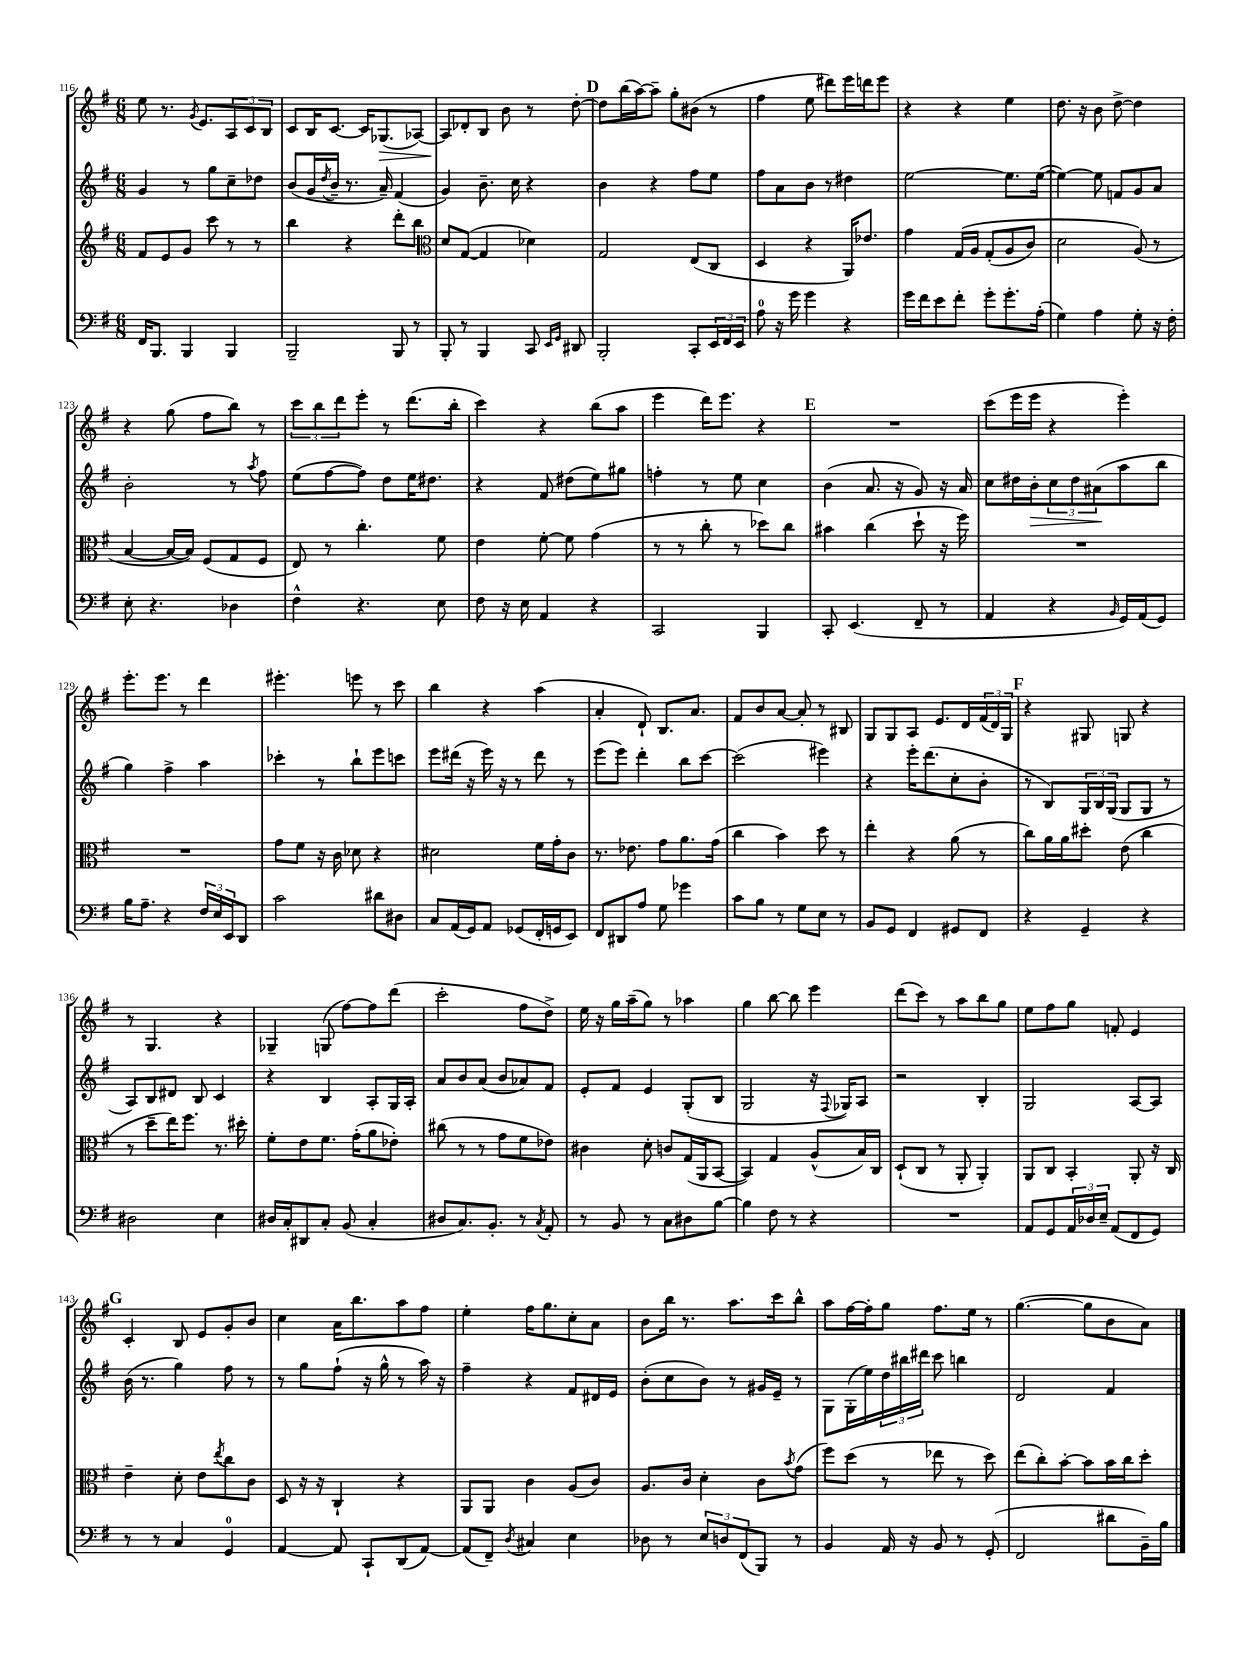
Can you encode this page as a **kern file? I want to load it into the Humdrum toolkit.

**kern	**kern	**kern	**kern
*staff4	*staff3	*staff2	*staff1
*clefF4	*clefG2	*clefG2	*clefG2
*k[f#]	*k[f#]	*k[f#]	*k[f#]
*M6/8	*M6/8	*M6/8	*M6/8
16FF#/LK	8f#/L	4g/	8ee\
8.BBB/J	.	.	.
.	8e/	.	8.r
4BBB/	8g/J	8r	.
.	.	.	8qg/
.	.	.	8.e/L
.	8ccc\	8gg\L	.
4BBB/	8r	8cc~\	12A/
.	.	.	12c/
.	8r	8dd-\J	.
.	.	.	12B/J
=	=	=	=
2BBB~/	4bb\	(8b/L	8c/L
.	.	16g/L	16B/K
.	.	8qdd/	.
.	.	16b~/JJ	[8.c/J
.	4r	8.r	.
.	.	.	16c/]LK
.	.	16a~/)	(8.G-/
8BBB/	8ddd'\L	(4f#/	.
8r	8bb\J	.	[8A-/J)
=	=	=	=
*	*clefC3	*	*
8BBB'/	8d/L	4g/)	8A-/]L
8r	([8G/J	.	8d-'/
4BBB/	4G/]	8.b~\	8B/J
.	.	.	8b\
.	.	16cc\	.
8CC/	4d-\)	4r	8r
16qqEE/LL	.	.	.
16qqGG/JJ	.	.	.
8DD#/	.	.	[8dd'\
=	=	=	=
2BBB'/	2G/	4b\	8dd\]L
.	.	.	(16bb\L
.	.	.	[16aa\J)
.	.	4r	8aa~\]J
.	.	.	8gg'\L
8CC'/L	(8E/L	8ff#\L	(8b#\J
24EE/L	8C/J	8ee\J	8r
24FF#/	.	.	.
24EE/JJ	.	.	.
=	=	=	=
8A\	4D/	8ff#\L	4ff#\
16r	.	8a\	.
16g\	.	.	.
4g\	4r	8b\J	8ee\
.	.	8r	8ddd#\L)
4r	16AA/LK)	4dd#\	16eee\L
.	8.e-/J	.	16ddd\J
.	.	.	8eee\J
=	=	=	=
16g\LL	4g\	[2ee\	4r
16f#\J	.	.	.
8e\	.	.	.
8f#'\J	&(16G/LL	.	4r
.	16A/JJ	.	.
8g'\L	(8G'/L	.	.
8.g'\	8A/	8.ee\]L	4ee\
.	8c/J)	.	.
(16A'\Jk	.	([16ee\Jk	.
=	=	=	=
4G\)	2d\	4ee\_)	8.dd\
.	.	.	16r
4A\	.	8ee\]	8b\
.	.	8f/L	[8dd^\
8G'\	(8A/&)	8g/	4dd\]
16r	8r	8a/J	.
16F#'\	.	.	.
=	=	=	=
8E'\	[4B/	2b'\	4r
4.r	.	.	.
.	16B/_LL	.	(8gg\
.	16B/]JJ)	.	.
.	(8F#/L	.	8ff#\L
4D-\	8G/	8r	8bb\J)
.	.	8qaa/	.
.	8F#/J	8ff#\	8r
=	=	=	=
4F#^^\	8E/)	(8ee\L	12ccc\L
.	.	.	12bb\
.	8r	[8ff#\	.
.	.	.	12ddd\
4.r	4.cc'\	8ff#\]J)	8eee'\J
.	.	8dd\L	8r
.	.	16ee\K	(8.ddd\L
.	.	8.dd#\J	.
8E\	8f#\	.	.
.	.	.	16bb'\Jk
=	=	=	=
8F#\	4e\	4r	4ccc\)
16r	.	.	.
16E\	.	.	.
4AA/	[8f#'\	8f#/	4r
.	8f#\]	(8dd#\L	.
4r	(4g\	8ee\)	(8bb\L
.	.	8gg#\J	8aa\J
=	=	=	=
2CC/	8r	4ff'\	4eee\
.	8r	.	.
.	8cc'\	8r	16ddd\LK)
.	.	.	8.eee\J
.	8r	8ee\	.
4BBB/	8dd-\L)	4cc\	4r
.	8cc\J	.	.
=	=	=	=
8CC'/	4b#\	(4b\	2.r
(4.EE/	.	.	.
.	(4cc\	8.a/	.
.	.	16r	.
8FF#~/	8dd`\	8g/)	.
8r	16r	16r	.
.	16ff#\)	16a/	.
=	=	=	=
4AA/	2.r	8cc\L	(8ccc\L
.	.	16dd#\L	16eee\L
.	.	16b'\J	16eee\JJ
4r	.	12cc\	4r
.	.	12dd#\	.
.	.	(12a#\	.
16qqBB/	.	.	.
16GG/LL)	.	8aa\	4eee'\)
(16AA/J	.	.	.
8GG/J)	.	8bb\J	.
=	=	=	=
16B\LK	2.r	4gg\)	8.eee'\L
8.A~\J	.	.	.
.	.	.	8.eee\J
4r	.	4ff#^\	.
.	.	.	8r
24F#/LL	.	4aa\	4ddd\
24E/	.	.	.
24EE/J	.	.	.
8DD/J	.	.	.
=	=	=	=
2c\	8g\L	4ccc-'\	4.eee#'\
.	8f#\J	.	.
.	16r	8r	.
.	16c\	.	.
.	8d-\	8bb`\L	8eee\
8d#\L	4r	8eee\	8r
8D#\J	.	8ccc\J	8ccc\
=	=	=	=
8C/L	2d#\	8eee\L	4bb\
(16AA/L	.	(16ddd#\Jk	.
16GG/J)	.	16r	.
8AA/J	.	16eee\)	4r
.	.	16r	.
(8GG-/L	.	8r	.
16FF#'/L	16f#\LL	8ddd#\	(4aa\
16GG/J	16g'\J	.	.
8EE/J)	8c\J	8r	.
=	=	=	=
8FF#/L	8.r	(8eee\L	4a'/
8DD#/	.	8eee\J)	.
.	8.e-\	.	.
8A/J	.	4ddd'\	8d`/)
8G\	8g\L	.	8.B/L
4g-\	8.a\	8bb\L	.
.	.	.	8.a/J
.	.	[8ccc\J	.
.	(16g\Jk	.	.
=	=	=	=
8c\L	4cc\	(2ccc\]	8f#/L
8B\J	.	.	8b/
8r	4b\)	.	[8a/J
8G\L	.	.	8a'/]
8E\J	8dd\	4eee#\)	8r
8r	8r	.	8B#/
=	=	=	=
8BB/L	4ee'\	4r	8G/L
8GG/J	.	.	8G/
4FF#/	4r	16eee'\LK	8A/J
.	.	(8.ddd\	.
.	.	.	8.e/L
8GG#/L	(8a\	8cc'\	.
.	.	.	16d/L
8FF#/J	8r	8b'\J	(24f#/
.	.	.	24d/)
.	.	.	24G/JJ
=	=	=	=
4r	8cc\L)	8r	4r
.	16a\L	8B/L)	.
.	16a\J	.	.
4GG~/	8dd#'\J	24G/L	8G#/
.	.	24B/	.
.	.	(24G/JJ	.
.	(8e\	8G/L	8G/
4r	4cc\	8G/J	4r
.	.	8r	.
=	=	=	=
2D#\	8r	8A/L)	8r
.	8dd~\L	8B/	4.G/
.	16ee\K)	8d#/J	.
.	8.ff#\J	.	.
.	.	8B/	.
4E\	8.r	4c/	4r
.	16dd#'\	.	.
=	=	=	=
16D#/LL	8f#'\L	4r	4G-~/
16C'/J	.	.	.
8DD#/	8e\	.	.
8C'/J	8.f#\J	4B/	(8G/
(8BB/	.	.	[8ff#\L)
.	(16g'\LK	.	.
4C'/	8a\	8A'/L	8ff#\]
.	8e-'\J)	16G/L	(8ddd\J
.	.	16A'/JJ	.
=	=	=	=
8D#/L	(8cc#\	8a/L	2ccc'\
8.C/)	8r	8b/	.
.	8r	(8a/J	.
8.BB'/J	.	.	.
.	8g\L	8b/L	.
8r	8f#\	8a-/)	8ff#\L
8qC/	.	.	.
8AA'/	8e-\J)	8f#/J	8dd^\J)
=	=	=	=
8r	4c#\	8e'/L	16ee\
.	.	.	16r
8BB/	.	8f#/J	16gg\LL
.	.	.	(16aa~\J
8r	8d'\	4e/	8gg\J)
8C\L	8c/L	.	8r
8D#\	(16G/L	(8G'/L	4aa-\
.	16AA/J	.	.
[8B\J	[8BB/J	8B/J	.
=	=	=	=
4B\]	4BB/])	2G/	4gg\
8F#\	4G/	.	[8bb\
8r	.	.	8bb\]
4r	(8A^^/L	16r	4eee\
.	.	8qqF#/	.
.	.	16G-/LK)	.
.	16B/L)	8A/J	.
.	16C/JJ	.	.
=	=	=	=
2.r	(8D`/L	2r	(8ddd\L
.	8C/J	.	8ccc\J)
.	8r	.	8r
.	8AA'/	.	8aa\L
.	4AA'/)	4B'/	8bb\
.	.	.	8gg\J
=	=	=	=
8AA/L	8AA/L	2G/	8ee\L
8GG/	8C/J	.	8ff#\
24AA/L	4BB'/	.	8gg\J
24D-/	.	.	.
24E~/JJ	.	.	.
(8AA/L	.	.	8f'/
8FF#/	8AA'/	[8A/L	4e/
8GG/J)	16r	8A/]J	.
.	16C/	.	.
=	=	=	=
8r	4e~\	(16b\	4c'/
.	.	8.r	.
8r	.	.	.
4C/	8d'\	4gg\)	8B/
.	8e\L	.	8e/L
.	8qee/	.	.
4GG/	8cc\	8ff#\	8g'/
.	8c\J	8r	8b/J
=	=	=	=
[4AA/	8D/	8r	4cc\
.	16r	8gg\L	.
.	16r	.	.
8AA/]	4C`/	(8ff#`\J	16a\LK
.	.	.	8.bb\
8CC`/L	.	16r	.
.	.	16gg^^\	.
(8DD/	4r	8r	8aa\
[8AA/J)	.	16aa\)	8ff#\J
.	.	16r	.
=	=	=	=
(8AA/]L	8AA/L	4ff#~\	4ee'\
8FF#~/J)	8AA/J	.	.
8qD/	.	.	.
4C#/	4c\	4r	16ff#\LK
.	.	.	8.gg\
4E\	(8A/L	8f#/L	8cc'\
.	8c/J)	16d#/L	8a\J
.	.	16e/JJ	.
=	=	=	=
8D-\	8.A/L	(8b'\L	8b\L
8r	.	8cc\	16bb\Jk
.	16c/Jk	.	8.r
12E/L	4d'\	8b\J)	.
12D/	.	.	.
.	.	8r	8.aa\L
(12FF#/	.	.	.
8BBB/J)	8c\L	16g#/LL	.
.	.	16e~/JJ	16ccc\k
.	8qb/	.	.
8r	(8g\J	8r	8bb^^\J
=	=	=	=
4BB/	8ff#\L)	8G\L	8aa\L
.	(8dd\J	(16G'\L	[16ff#\L
.	.	16ee\)	16ff#'\]J
16AA/	8r	24dd\	8gg\J
.	.	24bb#\	.
16r	.	.	.
.	.	24ddd#\JJ	.
8BB/	8ee-\	8ccc\	8.ff#\L
8r	8r	4bb\	.
.	.	.	16ee\Jk
(8GG'/	8dd\)	.	8r
=	=	=	=
2FF#/	(8ee\L	2d/	([4.gg\
.	8cc'\)	.	.
.	[8b'\J	.	.
.	8b\]L	.	8gg\]L
8d#\L	16b\L	4f#/	8b\
.	16cc\J	.	.
16BB~\L)	8dd'\J	.	8a\J)
16B\JJ	.	.	.
==	==	==	==
*-	*-	*-	*-
